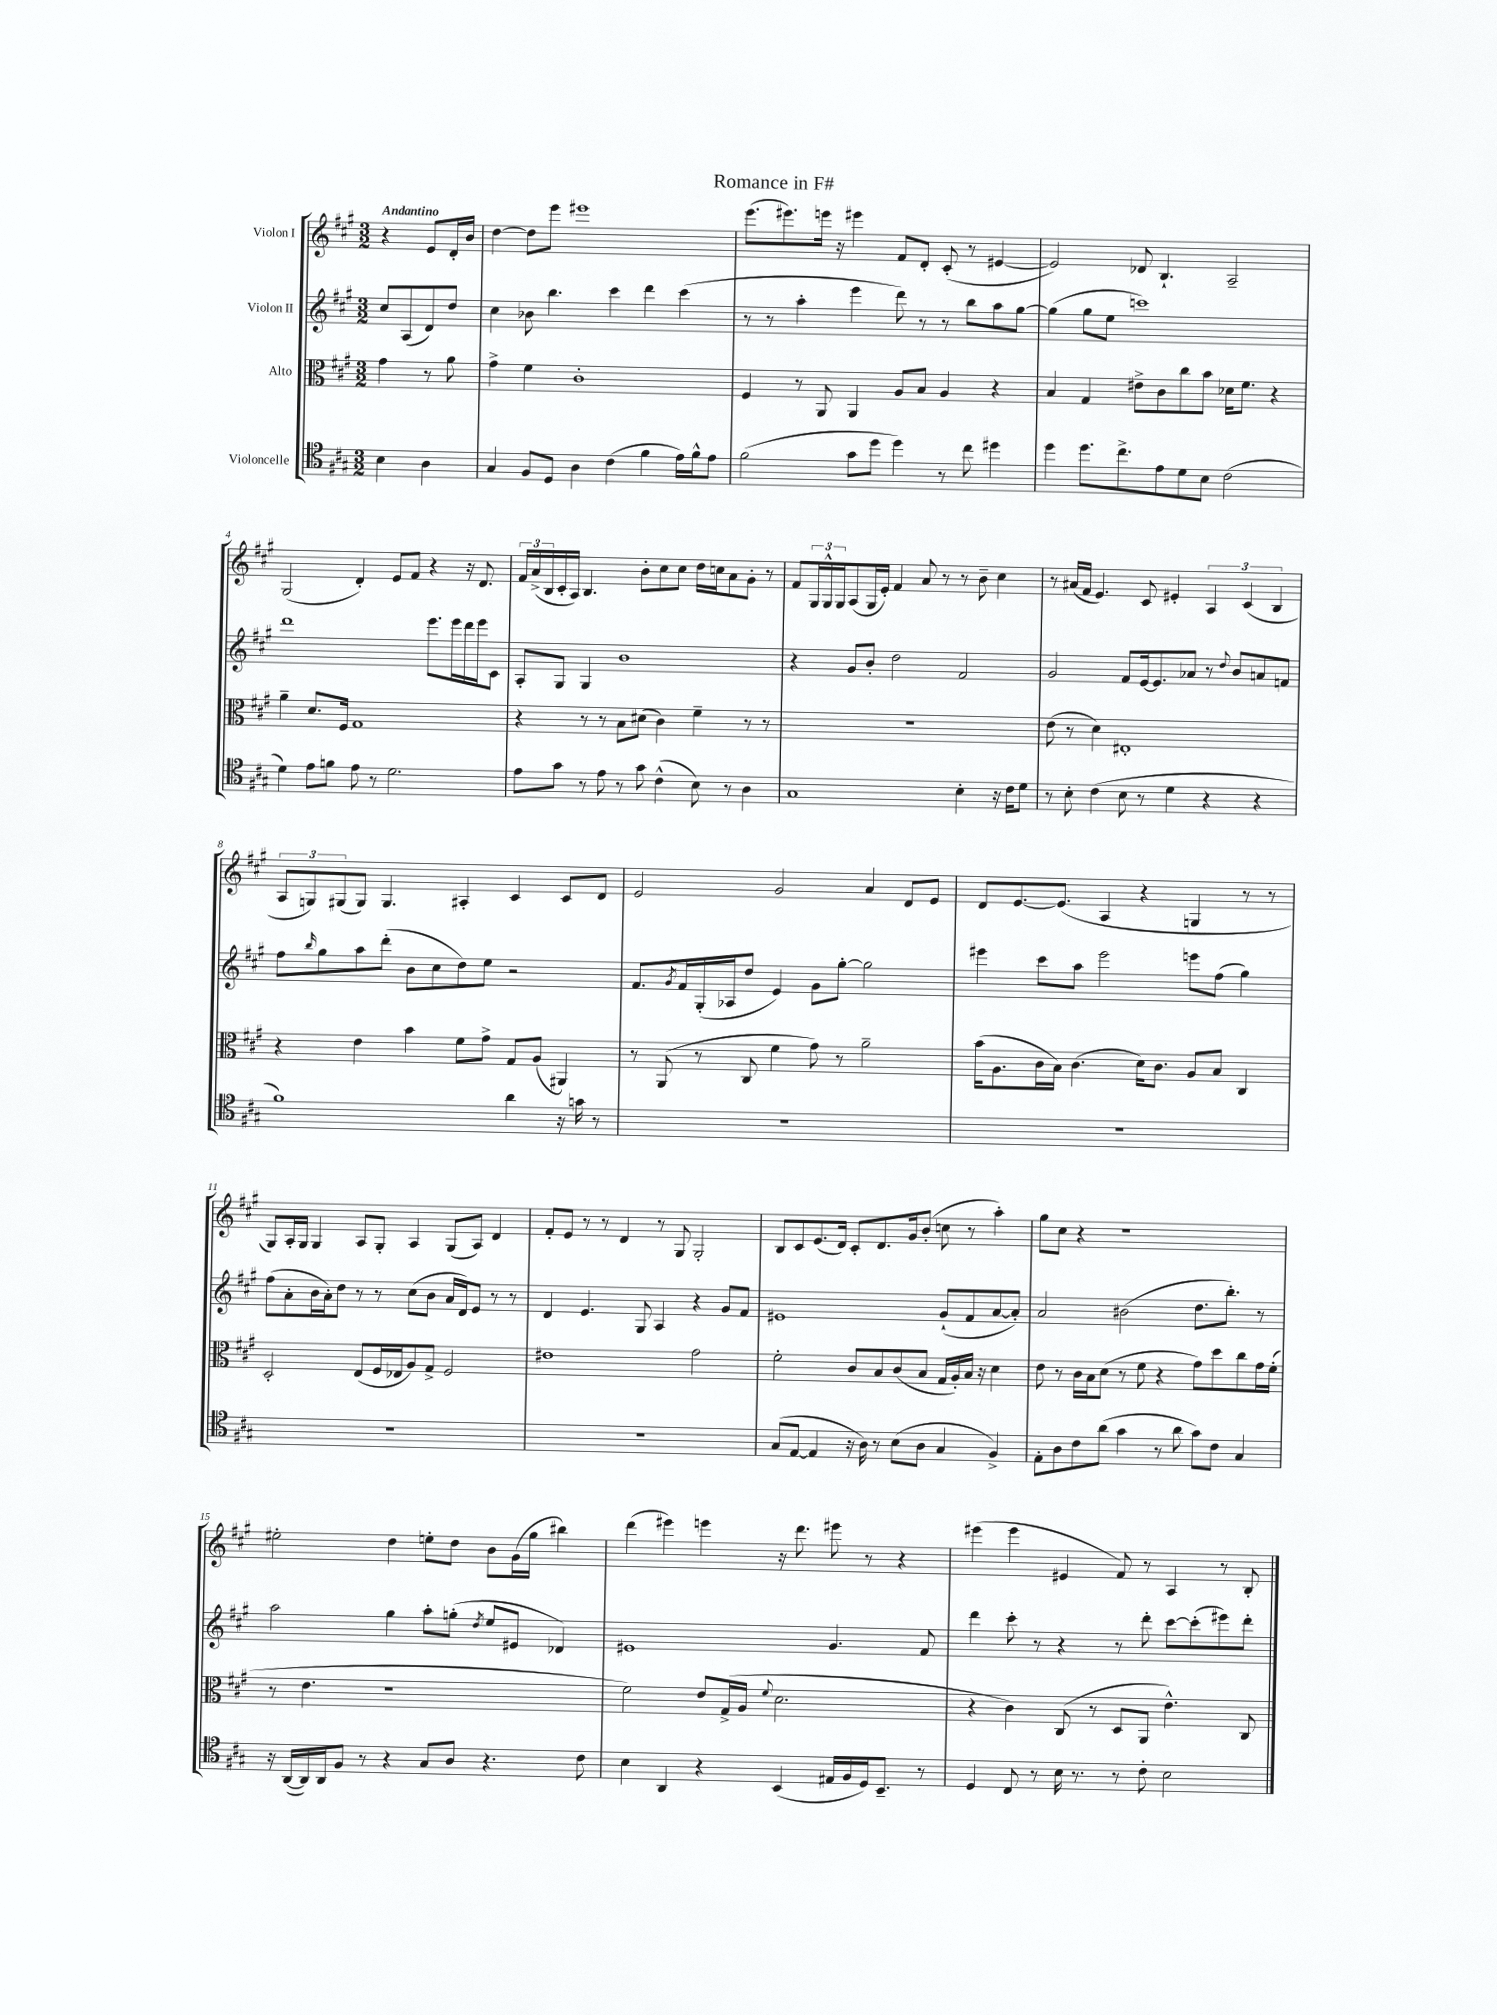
\header { title = "Romance in F#" }
<<
\new StaffGroup <<
\new Staff = "s0" \with { instrumentName = "Violon I" } {
    \clef treble \key a \major \numericTimeSignature \time 3/2 \partial 2 \tempo "Andantino"
    r4 e'8 d'16-. b'16 |
    d''4~ d''8 e'''8 eis'''1 |
    e'''8.( eis'''8.) e'''16 r16 eis'''4 fis'8 d'8-. cis'8-.( r8 eis'4~ |
    eis'2) des'8 b4.-! a2-- |
    gis2( d'4-.) e'8 fis'8 r4 r16 d'8. |
    \tuplet 3/2 { fis'16 a'16->( b16 } cis'16-. a16) b4. b'8-. cis''8 cis''8 d''16 c''16 a'8 gis'8-. r8 |
    fis'8 \tuplet 3/2 { gis16 gis16-^ gis16 } a8( gis16 e'16-.) fis'4 a'8 r8 r8 b'8-- cis''4 |
    r8 ais'16( fis'16 e'4.) cis'8 eis'4-. \tuplet 3/2 { a4 cis'4( b4 } |
    \tuplet 3/2 { a8 g8) gis8( } gis8) gis4. ais4-. cis'4 cis'8 d'8 |
    e'2 gis'2 a'4 d'8 e'8 |
    d'8 e'8.~ e'8.( a4 r4 g4 r8 r8 |
    gis8) a16-. gis16 gis4 a8 gis8-. a4 gis8( a8) d'4 |
    fis'8-. e'8 r8 r8 d'4 r8 gis8 gis2-. |
    b8 cis'8 e'8.( d'16) cis'8-. d'8. gis'16 b'8-.( c''8 r8 a''4-.) |
    gis''8 cis''8 r4 r1 |
    eis''2-. d''4 e''8-. d''8 b'8 gis'16( gis''16 bis''4) |
    d'''4( eis'''4) e'''4 r16 d'''8. eis'''8 r8 r4 |
    eis'''4( eis'''4 eis'4 fis'8) r8 a4 r8 b8-. \bar "|." |
}
\new Staff = "s1" \with { instrumentName = "Violon II" } {
    \clef treble \key a \major \numericTimeSignature \time 3/2 \partial 2
    cis''8 a8( d'8) d''8 |
    cis''4 bes'8 b''4. cis'''4 d'''4 cis'''4( |
    r8 r8 a''4-. e'''4 d'''8) r8 r8 b''8 a''8 gis''8~ |
    gis''4( gis''8 e''8 c'''1) |
    d'''1 e'''8. e'''16 d'''16 e'''16 cis'8 |
    a8-. gis8 gis4 b'1 |
    r4 gis'8 b'8-. d''2 fis'2 |
    gis'2 fis'8 e'16~ e'8. aes'8 r8 \appoggiatura { d''8 } b'8 a'8 f'8 |
    fis''8 \grace { b''16 } gis''8 a''8 d'''8-.( b'8 cis''8 d''8) e''8 r2 |
    fis'8. \acciaccatura { gis'8 } fis'16 gis16-.( aes16 d''8 e'4) gis'8 gis''8~-. gis''2 |
    eis'''4 cis'''8 a''8 eis'''2 e'''8 fis''8( gis''4) |
    fis''8( a'8-. b'16 a'16-.) d''8 r8 r8 cis''8( b'8 a'16 d'16) e'8 r8 r8 |
    d'4 e'4. gis8 a4 r4 gis'8 fis'8 |
    eis'1 gis'8-!( fis'8 a'8~ a'8-.) |
    a'2 bis'2( d''8. b''8.-.) r8 |
    a''2 gis''4 a''8-. g''8-.( \acciaccatura { d''8 } e''8 eis'8 des'4) |
    eis'1 gis'4. fis'8 |
    d'''4 cis'''8-. r8 r4 r8 d'''8-. cis'''8~ cis'''8-.( eis'''8) d'''8-. \bar "|." |
}
\new Staff = "s2" \with { instrumentName = "Alto" } {
    \clef alto \key a \major \numericTimeSignature \time 3/2 \partial 2
    gis'4 r8 a'8 |
    gis'4-> fis'4 cis'1-. |
    fis4 r8 a,8 a,4 a8 b8 a4 r4 |
    b4 gis4 eis'8-> cis'8 cis''8 b'8 des'16 fis'8. r4 |
    a'4-- d'8. fis16 gis1 |
    r4 r8 r8 b8 dis'8( cis'4) fis'4-- r8 r8 |
    R1. |
    e'8( r8 d'4) eis1-. |
    r4 e'4 b'4 fis'8 gis'8-> gis8 a8( ais,4) |
    r8 a,8( r8 cis8 fis'4 gis'8) r8 a'2-- |
    b'16( a8. cis'16 b16) cis'4.( d'16) cis'8. a8 b8 cis4 |
    d2-. e8( fis16 ees16 a8) gis8-> fis2 |
    eis'1 gis'2 |
    fis'2-. cis'8 b8 cis'8( b8 gis16 a16-.) b16 r16 d'4 |
    e'8 r8 cis'16 b16 d'8( r8 fis'8 r4 gis'8) d''8 cis''8 gis'16 fis'16-.( |
    r8 e'4. r1 |
    fis'2) e'8 gis16->( a16 \appoggiatura { fis'8 } d'2. |
    r4 cis'4) cis8( r8 d8 a,8 e'4.-^) cis8 \bar "|." |
}
\new Staff = "s3" \with { instrumentName = "Violoncelle" } {
    \clef tenor \key a \major \numericTimeSignature \time 3/2 \partial 2
    b4 a4 |
    gis4 fis8 d8 a4 cis'4( fis'4 e'16) fis'16-^ e'8 |
    fis'2( gis'8 d''8 d''4) r8 cis''8 dis''4 |
    d''4 d''8. cis''8.-> e'8 d'8 b8 cis'2( |
    d'4) e'8 f'8 e'8 r8 d'2. |
    e'8 gis'8 r8 e'8 r8 gis'8 cis'4-^( b8) r8 a4 |
    gis1 b4-. r16 cis'16 d'8 |
    r8 b8-. cis'4( b8 r8 d'4 r4 r4 |
    fis'1) a'4 r16 g'16 r8 |
    R1. |
    R1. |
    R1. |
    R1. |
    gis8( e8~ e4 r16 a16) r8 b8( a8 gis4 fis4->) |
    e8-. a8 cis'8 a'8( gis'4 r8 a'8 gis'8) cis'8 gis4 |
    r16 a,16~( a,16) a,16 fis8 r8 r4 gis8 a8 r4. cis'8 |
    b4 a,4 r4 b,4( eis16 fis16 d16) b,8.-- r8 |
    d4 cis8 r8 b16 r8. r8 cis'8-. b2 \bar "|." |
}
>>
>>
